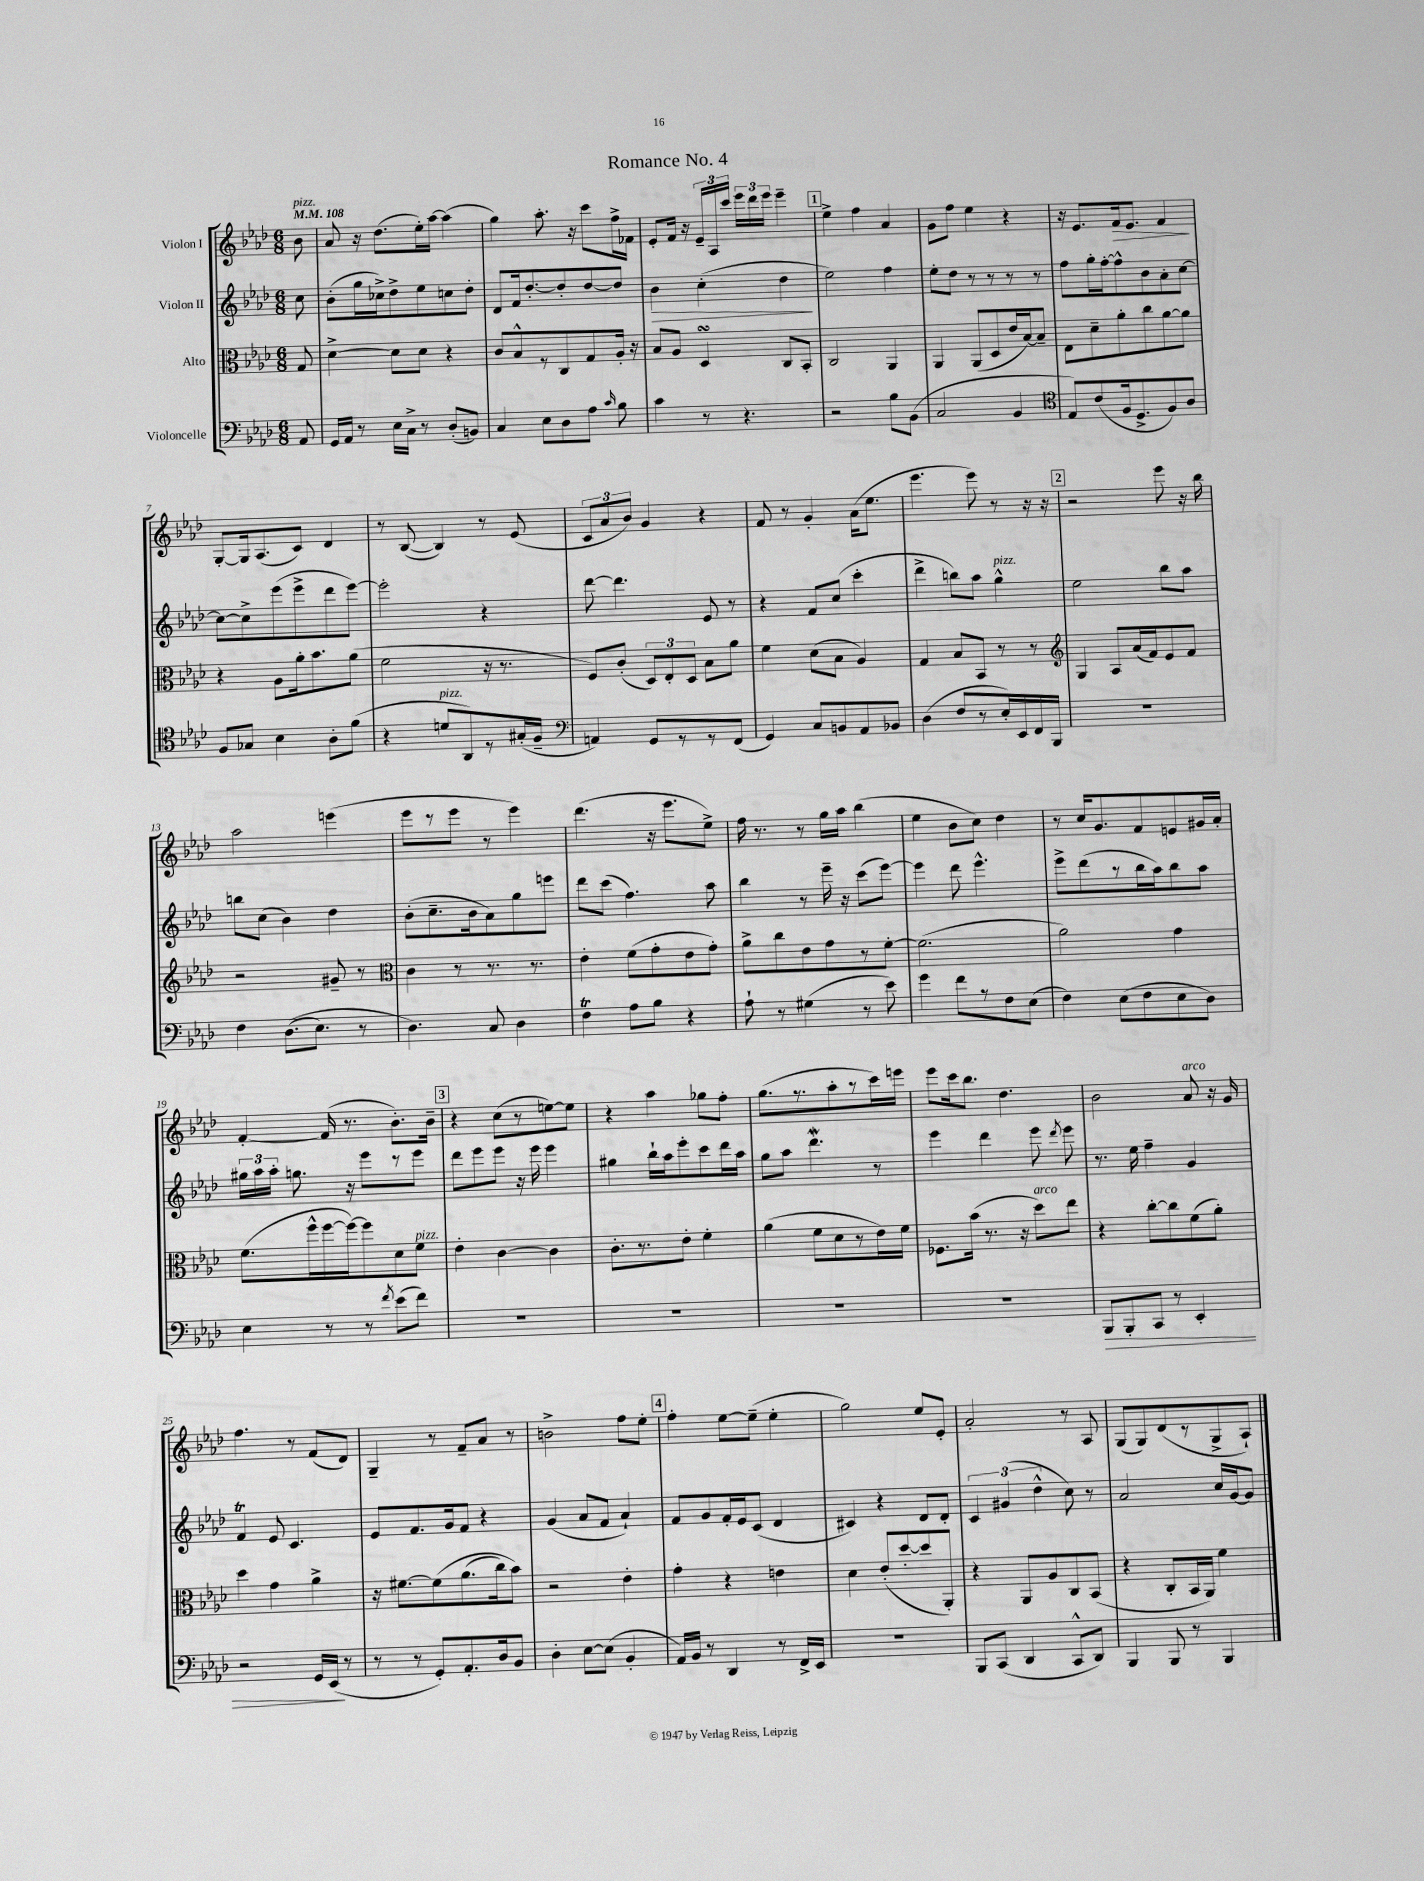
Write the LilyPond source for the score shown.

\header { title = "Romance No. 4" }
<<
\new StaffGroup <<
\new Staff = "s0" \with { instrumentName = "Violon I" } {
    \clef treble \key aes \major \numericTimeSignature \time 6/8 \partial 8 \tempo 4 = 108
    \autoBeamOff bes'8^\markup { \italic "pizz." } |
    aes'8 r16 des''8.[( ees''16-.) aes''16]~ aes''4( |
    g''4) aes''8.-. r16 c'''8[ f''16-> fes'16] |
    ees'8[-. f'16] r16 \tuplet 3/2 { ees'16[-- aes16 c'''16] } \tuplet 3/2 { ees'''16[ des'''16 ees'''16] } ees'''4-- |
    \mark \markup { \box "1" } ees''4-> f''4 aes'4 |
    g'8[ f''8] ees''4 r4 |
    r16 ees'8.[ f'16\> ees'8.] f'4\! |
    g8[~-. g16 aes8.( c'8]) des'4 |
    r8 bes8~( bes4) r8 ees'8( |
    \tuplet 3/2 { c'8[ aes'8 bes'8]) } g'4 r4 |
    f'8 r8 g'4-. aes'16[( ees''8.] |
    ees'''4. ees'''8) r8 r16 r16 |
    \mark \markup { \box "2" } r2 ees'''8 r16 bes''16 |
    aes''2 e'''4( |
    ees'''8[ r8 ees'''8] r8 ees'''4) |
    des'''4.( r16 ees'''8.[ ees''8]->) |
    f''16 r8. r8 g''16[ aes''16] bes''4( |
    ees''4 bes'8[ c''8]) des''4 |
    r8 c''16[ g'8. f'8 e'8 gis'16 aes'16]-. |
    f'4~-. f'16( r8. bes'8.[-.) bes'16]-- |
    \mark \markup { \box "3" } r4 c''8[( r8 e''8~) e''8] |
    r4 aes''4 ges''8[ f''8]-. |
    g''8.[( r8. aes''8-. r8 c'''16) e'''16] |
    ees'''8[ c'''16 bes''8.] des''4. |
    bes'2 aes'8^\markup { \italic "arco" } r16 g'16 |
    f''4. r8 f'8[( des'8]) |
    g4-- r8 f'8[-- aes'8] r8 |
    b'2-> f''8[ ees''8]-. |
    \mark \markup { \box "4" } f''4-. ees''8[~ ees''8]--( ees''4-. |
    g''2) ees''8[ ees'8]-. |
    aes'2-. r8 aes8 |
    g8[( g8) des'8( r8 g8-> aes8]-!) \bar "|." |
}
\new Staff = "s1" \with { instrumentName = "Violon II" } {
    \clef treble \key aes \major \numericTimeSignature \time 6/8 \partial 8
    \autoBeamOff c''8 |
    bes'8[-.( g''16 ces''16->) des''8-> ees''8 c''8 des''8]-. |
    des'8[ f'16 des''8.~-. des''8-. des''8~ des''8] |
    bes'4\> c''4-.( des''4\! |
    \mark \markup { \box "1" } ees''2) f''4 |
    ees''8[-. des''8] r8 r8 r8 r8 |
    f''8[ g''16-. f''16~-. f''8-^ bes'8 aes'8-. c''8]~ |
    c''8[~ c''8-> ees'''8( ees'''8-> des'''8 ees'''8]~) |
    ees'''2-. r4 |
    des'''8~ des'''4. ees'8 r8 |
    r4 f'8[ c''8]( c'''4-. |
    des'''4-> b''8[) aes''8] g''4-^^\markup { \italic "pizz." } |
    \mark \markup { \box "2" } ees''2 bes''8[ aes''8] |
    b''8[ c''8]( bes'4) des''4 |
    bes'8[-.( c''8.-- bes'16 aes'8) g''8 e'''8] |
    des'''8[ c'''8]( f''4.) aes''8 |
    bes''4 r8 ees'''16-- r16 c'''8[( ees'''8]~) |
    ees'''4 des'''8 ees'''4.-^ |
    ees'''8[-> des'''8( r8 bes''16 aes''16) bes''8 aes''8] |
    \tuplet 3/2 { gis''16[ aes''16 aes''16]-. } g''8. r16 ees'''8[ r8 ees'''8] |
    \mark \markup { \box "3" } des'''8[ ees'''8 ees'''8] r16 ees'''16 ees'''4 |
    gis''4 bes''16[-! aes''16 ees'''8-. c'''8 des'''16 aes''16] |
    g''8[ aes''8] des'''4.\mordent r8 |
    ees'''4 des'''4 ees'''8 \acciaccatura { des'''8 } ees'''8 |
    r8. ees''16 f''4-- g'4 |
    f'4\trill ees'8 c'4. |
    ees'8[ f'8. g'16 f'8] r4 |
    g'4( aes'8[ f'8] aes'4-!) |
    \mark \markup { \box "4" } f'8[ g'8 f'16-. ees'16 c'8]( des'4 |
    cis'4) r4 des'8[ des'8]-. |
    \tuplet 3/2 { c'4 gis'4( des''4-^ } c''8) r8 |
    aes'2 c''16[ g'16~ g'8] \bar "|." |
}
\new Staff = "s2" \with { instrumentName = "Alto" } {
    \clef alto \key aes \major \numericTimeSignature \time 6/8 \partial 8
    \autoBeamOff g8 |
    des'4~-> des'8[ des'8] r4 |
    c'8[ bes8-^ r8 c8 g8 aes16]-. r16 |
    bes8[ aes8] des4\turn c8[ bes,8]-. |
    \mark \markup { \box "1" } c2 aes,4 |
    aes,4 aes,8[( des8 ees'16 bes16~) bes8]-- |
    ees8[ des'8-- aes'8-. c''8 aes'8~ aes'8] |
    r4 aes8[ aes'16-. bes'8. aes'8]( |
    f'2 r16 r8. |
    f8[) c'8]-.( \tuplet 3/2 { des8[) ees8-. des8] } bes8[ aes'8] |
    f'4 des'8[( bes8] aes4) |
    g4 bes8[ bes,8] r8 r8 |
    \mark \markup { \box "2" } \clef treble g4 aes8[ aes'16( f'16) ees'8 f'8] |
    r2 gis'8-- r8 |
    \clef alto c'4 r8 r8. r8. |
    ees'4-. f'8[( g'8-. ees'8 g'8]-.) |
    aes'8[-> c''8 ees'8 g'8 r8 f'8]~-. |
    f'2.( |
    aes'2) g'4 |
    f'8.[( f''16-^ f''16~ f''16~) f''8 des'8 f'8]^\markup { \italic "pizz." } |
    \mark \markup { \box "3" } ees'4-. c'4~ c'4 |
    c'8.[-. r8. ees'8]-. f'4-. |
    aes'4( f'8[ des'8 r8 ees'16) f'16] |
    fes8.[ bes'16]( r8. r16 des''8[^\markup { \italic "arco" }) ees''8] |
    r4 c''8[~-. c''8 f'8( aes'8]-.) |
    des''4 g'4 aes'4-> |
    r16 fis'8.[~ fis'8\( aes'8.( c''16) bes'8]\) |
    r2 ees'4-. |
    \mark \markup { \box "4" } g'4-. r4 e'4 |
    des'4 ees'8[-.( des''8~-. des''8 aes,8]-.) |
    r4 aes,8[ aes8 c8 bes,8]( |
    r4 c8[-. bes,16 aes,16]) f'4 \bar "|." |
}
\new Staff = "s3" \with { instrumentName = "Violoncelle" } {
    \clef bass \key aes \major \numericTimeSignature \time 6/8 \partial 8
    \autoBeamOff aes,8 |
    g,16[ aes,16] r8 ees16[ c16]-> r8 des8[-.( b,8]) |
    c4 ees8[ des8 aes8] \grace { c'16 } bes8 |
    c'4 r8 r4. |
    \mark \markup { \box "1" } r2 bes8[ bes,8]( |
    c2 bes,4 |
    \clef tenor ees8[) c'8( f16 des8.-> f8) aes8] |
    f8[ ges8] bes4 aes8[-. f'8]( |
    r4 d'8[^\markup { \italic "pizz." } aes,8) r8 gis16-.( f16]-- |
    \clef bass a,4) g,8[ r8 r8 f,8]( |
    g,4) c8[ b,8 aes,8 bes,8] |
    des4( f8[ r8 ees16-.) ees,16 f,16 bes,,16] |
    \mark \markup { \box "2" } R2. |
    f4 des8.[(\( ees8.]) r8 |
    des4.\) c8 des4 |
    f4\trill aes8[ bes8] r4 |
    aes8-! r8 gis4( r8 ees'8) |
    g'4 f'8[ r8 f8 ees8]( |
    f4) ees8[( f8 ees8 des8]) |
    ees4 r8 r8 \acciaccatura { f'8 } ees'8[( f'8]) |
    \mark \markup { \box "3" } R2. |
    R2. |
    R2. |
    R2. |
    bes,,8[\> bes,,8-. c,8] r8 ees,4-. |
    r2 g,16[ ees,16]\!( r8 |
    r8 r8 g,8[-.) aes,8.-. des16 bes,8] |
    des4-. ees8[~ ees8]( bes,4-. |
    \mark \markup { \box "4" } aes,16[) bes,16] r8 des,4 r8 f,16[-> ees,16] |
    R2. |
    bes,,8[ c,8]( des,4 c,8[-^ des,8]) |
    bes,,4 bes,,8 r8 bes,,4 \bar "|." |
}
>>
>>
